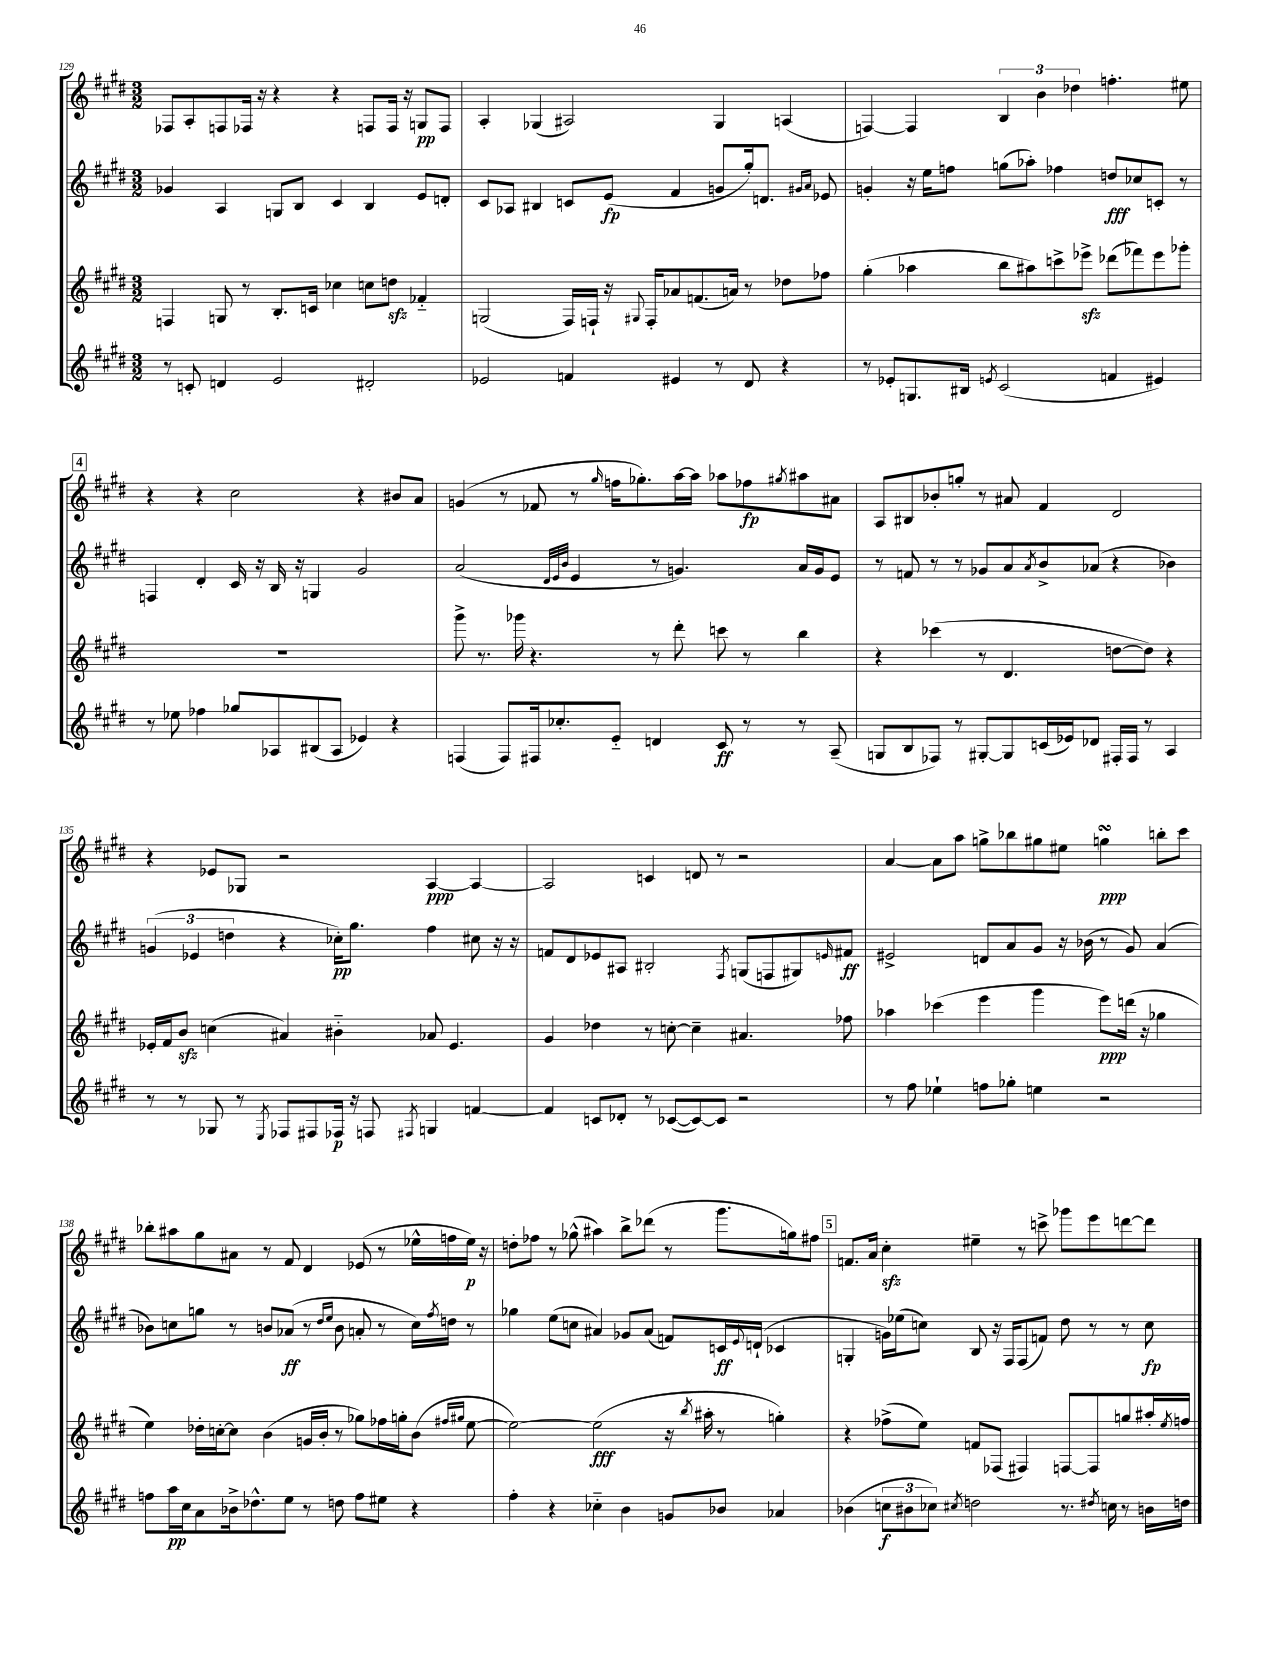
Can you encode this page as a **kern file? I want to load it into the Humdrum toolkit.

**kern	**kern	**kern	**kern
*staff4	*staff3	*staff2	*staff1
*clefG2	*clefG2	*clefG2	*clefG2
*k[f#c#g#d#]	*k[f#c#g#d#]	*k[f#c#g#d#]	*k[f#c#g#d#]
*M3/2	*M3/2	*M3/2	*M3/2
8r	4F/	4g-/	8F-/L
8c'/	.	.	8A'/
4d/	8G/	4A/	8F/
.	8r	.	16F-/Jk
.	.	.	16r
2e/	8.B'/L	8G/L	4r
.	.	8B/J	.
.	16c/Jk	.	.
.	4cc-\	4c#/	4r
2d#'/	8cc\L	4B/	8F/L
.	8dd\J	.	16F/Jk
.	.	.	16r
.	4f-'~/	8e/L	8G/L
.	.	8d'/J	8F/J
=	=	=	=
2e-/	(2G/	8c#/L	4A'/
.	.	8A-/J	.
.	.	4B#/	(4G-/
4f/	16F#/LL)	8c/L	2A#/)
.	16F`/JJ	.	.
.	16r	(8e/J	.
.	8qqG#/	.	.
.	16F'/LK	.	.
4e#/	8a-/	4f#/	.
.	(8.f/	.	.
8r	.	8g/L	4G-/
.	16a/Jk)	.	.
8d#/	8r	16gg#'/k)	.
.	.	8.d/J	.
4r	8dd-\L	.	(4A/
.	.	16qqg#/LL	.
.	.	16qqa/JJ	.
.	8ff-\J	8e-/	.
=	=	=	=
8r	(4gg#'\	4g'/	[4F/)
8e-'/L	.	.	.
8.G/	4aa-\	16r	4F/]
.	.	16ee\LK	.
.	.	8ff\J	.
16B#/Jk	.	.	.
8qe/	.	.	.
(2c#/	8bb\L	(8gg\L	6B/
.	8aa#\)	8aa-'\J)	.
.	.	.	6b\
.	8ccc^\	4ff-\	.
.	.	.	6dd-\
.	8eee-^\J	.	.
4f/	(8ddd-\L	8dd/L	4.ff'\
.	8fff-\)	8cc-/	.
4e#/)	8eee-\	8c'/J	.
.	8ggg-'\J	8r	8ee#\
=	=	=	=
8r	1.r	4F/	4r
8ee-\	.	.	.
4ff-\	.	4d#'/	4r
8gg-/L	.	16c#/	2cc#\
.	.	16r	.
8A-/	.	16B/	.
.	.	16r	.
(8B#/	.	4G/	.
8A-/J	.	.	.
4e-/)	.	2g#/	4r
4r	.	.	8b#/L
.	.	.	8a/J
=	=	=	=
(4F/	8ggg#^\	(2a/	(4g/
.	8.r	.	.
8F/L)	.	.	8r
.	16ggg-\	.	.
16F#/k	4.r	.	8f-/
8.cc-'/	.	.	.
.	.	32qqd#/LLL	.
.	.	32qqe/	.
.	.	32qqb/JJJ	.
.	.	4e/	8r
.	.	.	16qqgg#/
8e'~/J	.	.	16ff\LK
.	.	.	8.gg-'\)
4d/	8r	8r	.
.	8ddd#'\	4.g/)	[16aa\L
.	.	.	16aa\]JJ
8c#/	8ccc\	.	8aa-\L
8r	8r	.	8ff-\
.	.	.	8qgg#/
8r	4bb\	16a/LL	8aa#\
.	.	16g/J	.
(8A~/	.	8e/J	8a#\J
=	=	=	=
8G/L	4r	8r	8A/L
8B/	.	8f/	8B#/
8F-/J)	(4ccc-\	8r	8b-'/
8r	.	8r	8gg'/J
[8G#'/L	8r	8g-/L	8r
8G#/]	4.d#/	8a/	8a#/
.	.	8qa/	.
(16c/L	.	8b^/	4f#/
16e-/J)	.	.	.
8d-/J	.	(8a-/J	.
16F#'/LL	[8dd\L	4r	2d#/
16F#/JJ	.	.	.
8r	8dd\]J)	.	.
4A/	4r	4b-\)	.
=	=	=	=
8r	16e-'/LL	(6g/	4r
.	16f#/J	.	.
8r	8b/J	.	.
.	.	6e-/	.
8G-/	(4cc\	.	8e-/L
.	.	6dd\	.
8r	.	.	8G-/J
8qE/	.	.	.
8F-/L	4a#/)	4r	2r
8F#/	.	.	.
16F-/Jk	4b#'~\	16cc-'\LK)	.
16r	.	8.gg#\J	.
8F/	.	.	.
8qF#/	.	.	.
4G/	8a-/	4ff#\	[4A/
.	4.e-/	.	.
[4f/	.	8cc#\	4A/_
.	.	16r	.
.	.	16r	.
=	=	=	=
4f/]	4g#/	8f/L	2A/]
.	.	8d#/	.
8c/L	4dd-\	8e-/	.
8d-'/J	.	8A#/J	.
8r	8r	2B#'/	4c/
([8c-/L	[8cc'\	.	.
8c-/_)	4cc~\]	.	8d/
8c-/]J	.	.	8r
.	.	8qF#/	.
2r	4.a#/	(8G/L	2r
.	.	8F/	.
.	.	8G#/)	.
.	.	16qqe/	.
.	8ff-\	8f#/J	.
=	=	=	=
8r	4aa-\	2e#^/	[4a/
8ff#\	.	.	.
4ee-`\	(4ccc-\	.	8a\]L
.	.	.	8aa\J
8ff\L	4eee\	8d/L	8gg^\L
8gg-'\J	.	8a/	8bb-\
4ee\	4ggg#\	8g#/J	8gg#\
.	.	16r	8ee#\J
.	.	(16b-\	.
2r	8eee\L)	8r	4gg\
.	(16ddd\Jk	8g#/)	.
.	16r	.	.
.	4gg-\	(4a/	8bb'\L
.	.	.	8ccc#\J
=	=	=	=
8ff\L	4ee\)	8b-\L)	8bb-'\L
16aa\L	.	8cc\	8aa#\
16cc#\J	.	.	.
8a\	16dd-'\LL	8gg\J	8gg#\
.	[16cc'\J	.	.
16b-^\k	8cc\]J	8r	8a#\J
8.dd-^^\	.	.	.
.	(4b\	8b/L	8r
8ee\J	.	(8a-/J	8f#/
8r	16g/LL	8r	4d#/
.	16b'/JJ	.	.
.	.	16qqdd#/LL	.
.	.	16qqee/JJ	.
8dd\	8r	8b\	.
8ff\L	8gg-\L)	8a'/	(8e-/
8ee#\J	16ff-\L	8r	8r
.	16gg'\J	.	.
4r	(8b\J	16cc\LL)	16ee-^^\LL
.	.	8qff#/	.
.	.	16dd\JJ	16ff\
.	16qqff#/LL	.	.
.	16qqgg#/JJ	.	.
.	[8ee\	8r	16ee-\JJ)
.	.	.	16r
=	=	=	=
4ff#'\	2ee\_)	4gg-\	8dd'\L
.	.	.	8ff-\J
4r	.	(8ee\L	8r
.	.	8cc\J	(8gg-^^\
4cc-'~\	(2ee\]	4a#/)	4aa#\)
4b\	.	8g-/L	8bb^\L
.	.	(8a#/J	(8ddd-\J
8g/L	16r	8f/L)	8r
.	8qbb/	.	.
.	16aa#'\	.	.
8b-/J	8r	16c/L	8.ggg#\L
.	.	8qqe/	.
.	.	(16d`/JJ	.
4a-/	4gg'\)	4c-/	.
.	.	.	16gg\k)
.	.	.	8ff#\J
=	=	=	=
(4b-\	4r	4G'/	8.f/L
.	.	.	16a/Jk
12cc\L	(8ff-^\L	16g\LL)	4cc#'\
.	.	(16ee-\J	.
12b#\	.	.	.
.	8ee\J)	8cc\J)	.
12cc-\J)	.	.	.
8qcc#/	.	.	.
2dd\	8f/L	8B/	4ee#~\
.	(8F-/J	16r	.
.	.	16F#/LK	.
.	4F#/)	(8F#/	8r
.	.	8f/J)	8ccc^\
8.r	[8F/L	8dd#\	8ggg-\L
.	8F/]	8r	8eee\
8qdd#/	.	.	.
16cc\	.	.	.
8r	8gg/	8r	[8ddd\
16b\LL	16aa#'/L	8cc\	8ddd\]J
.	8qee/	.	.
16dd\JJ	16ff/JJ	.	.
==	==	==	==
*-	*-	*-	*-
